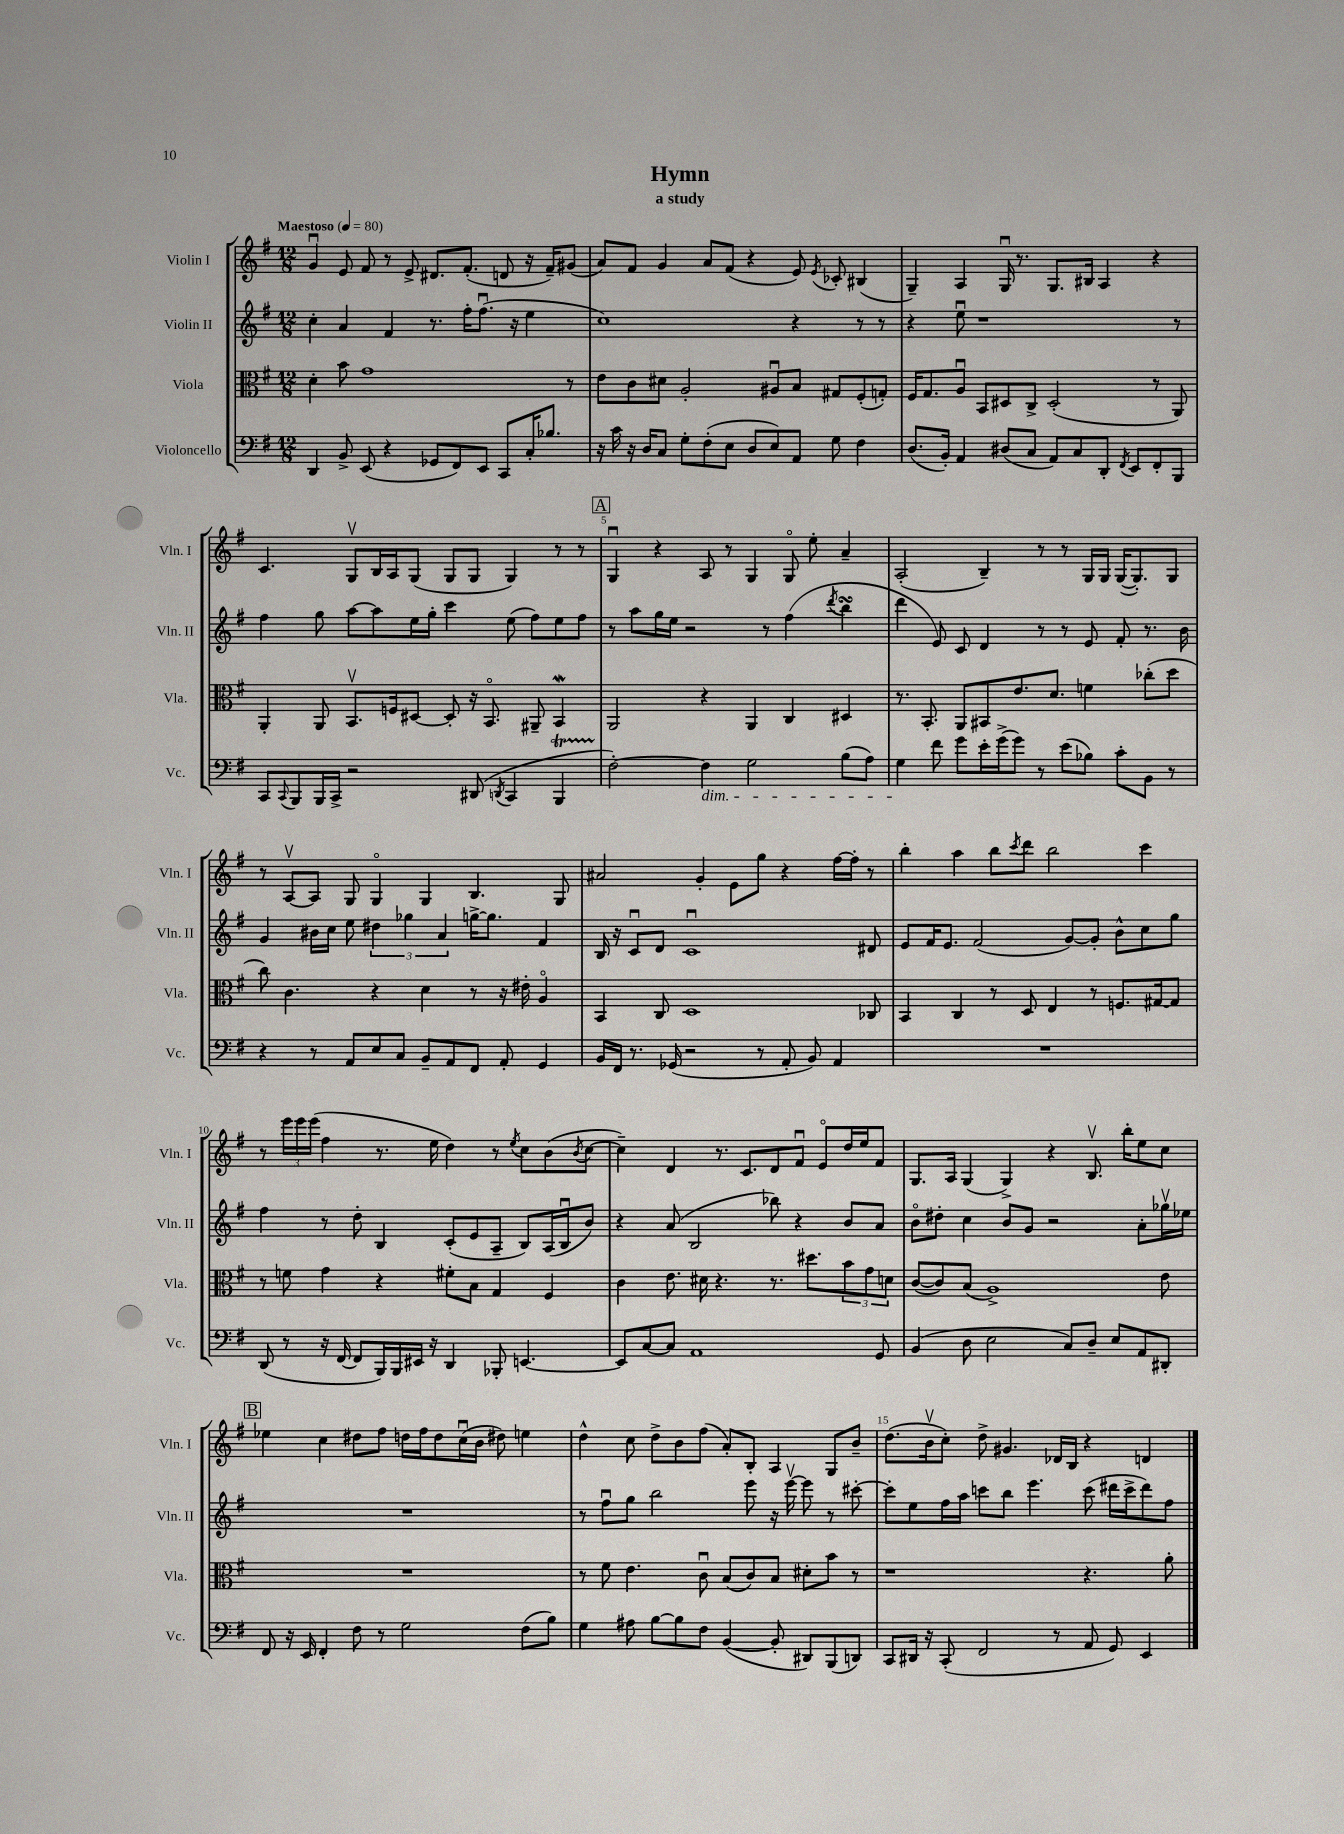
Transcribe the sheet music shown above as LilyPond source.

\header { title = "Hymn" subtitle = "a study" }
<<
\new StaffGroup <<
\new Staff = "s0" \with { instrumentName = "Violin I" shortInstrumentName = "Vln. I" } {
    \clef treble \key g \major \numericTimeSignature \time 12/8 \tempo "Maestoso" 4 = 80
    g'4\downbow e'8 fis'8 r8 e'8-> dis'8. fis'8.-.( d'8 r16 fis'16--) gis'8( |
    a'8) fis'8 g'4 a'8 fis'8( r4 e'8) \acciaccatura { e'8 } ces'8-. bis4( |
    g4--) a4 g16\downbow r8. g8. bis16 a4 r4 |
    c'4. g8\upbow b16 a16 g8( g8 g8 g4) r8 r8 |
    \mark \markup { \box "A" } g4\downbow r4 a8 r8 g4 g8\flageolet e''8-. a'4-- |
    a2-.( b4--) r8 r8 g16 g16 g16~( g8.-.) g8 |
    r8 a8~\upbow a8 g8 g4\flageolet g4 b4. g8 |
    ais'2 g'4-. e'8 g''8 r4 fis''16~ fis''16-. r8 |
    b''4-. a''4 b''8 \acciaccatura { c'''8 } d'''8 b''2 c'''4 |
    r8 \tuplet 3/2 { e'''16 e'''16 e'''16( } fis''4 r8. e''16 d''4) r8 \acciaccatura { e''8 } c''8 b'8( \acciaccatura { b'8 } c''8~ |
    c''4--) d'4 r8. c'8. d'8 fis'8\downbow e'8\flageolet d''16 e''16 fis'8 |
    g8. a16 g4( g4->) r4 b8.\upbow b''16-. e''8 c''8 |
    \mark \markup { \box "B" } ees''4 c''4 dis''8 fis''8 d''16 fis''16 d''8 c''16\downbow( b'16 dis''8) e''4 |
    d''4-^ c''8 d''8-> b'8 fis''8( a'8-.) b8-. a4 g8 b'8-- |
    d''8.( b'16\upbow c''8-.) d''8-> gis'4. des'16 b16 r4 d'4 \bar "|." |
}
\new Staff = "s1" \with { instrumentName = "Violin II" shortInstrumentName = "Vln. II" } {
    \clef treble \key g \major \numericTimeSignature \time 12/8
    c''4-. a'4 fis'4 r8. fis''16-. fis''8.\downbow( r16 e''4 |
    c''1) r4 r8 r8 |
    r4 e''8\downbow r1 r8 |
    fis''4 g''8 a''8~ a''8 e''16 g''16-. c'''4 e''8( fis''8) e''8 fis''8 |
    \mark \markup { \box "A" } r8 a''8 g''16 e''16 r2 r8 fis''4( \acciaccatura { d'''8 } b''4\turn |
    d'''4 e'8) c'8 d'4 r8 r8 e'8 fis'8-. r8. b'16 |
    g'4 bis'16 c''16 e''8 \tuplet 3/2 { dis''4 ges''4 a'4 } g''16~-> g''8. fis'4 |
    b16 r16 c'8\downbow d'8 c'1\downbow dis'8 |
    e'8 fis'16 e'8. fis'2( g'8~) g'8-. b'8-^ c''8 g''8 |
    fis''4 r8 d''8-. b4 c'8-.( e'8 a8-- b8) a16( b16\downbow b'8) |
    r4 a'8( b2 bes''8) r4 b'8 a'8 |
    b'8\flageolet dis''8-. c''4 b'8 g'8 r2 a'8-. ges''16\upbow ees''16 |
    \mark \markup { \box "B" } R1. |
    r8 fis''8\downbow g''8 b''2 e'''8 r16 e'''16~\upbow e'''8 r8 cis'''8~-. |
    cis'''8-. e''8 fis''16 a''16 c'''8 b''8 e'''4. c'''8( dis'''16 c'''16-> dis'''8) fis''8 \bar "|." |
}
\new Staff = "s2" \with { instrumentName = "Viola" shortInstrumentName = "Vla." } {
    \clef alto \key g \major \numericTimeSignature \time 12/8
    d'4-. b'8 g'1 r8 |
    e'8 c'8 dis'8 a2-. ais8\downbow b8 gis8 fis8-.( g8-.) |
    fis16 g8. a8\downbow b,8 dis8 c8-> dis2-.( r8 a,8) |
    a,4-. a,8 b,8.\upbow f16 dis8~ dis8-. r16 b,8.\flageolet ais,8-- b,4\mordent |
    \mark \markup { \box "A" } a,2 r4 a,4 c4 dis4 |
    r8. b,8.-. a,8 bis,8 e'8. d'8. f'4 ces''8-.( d''8 |
    c''8) c'4. r4 d'4 r8 r16 eis'16-. a4\flageolet |
    b,4 c8 d1 ces8 |
    b,4 c4 r8 d8 e4 r8 f8. gis16~ gis8 |
    r8 f'8 g'4 r4 fis'8-. b8 g4 fis4 |
    c'4 e'8. dis'16 r4. r8. dis''8. \tuplet 3/2 { b'8 g'8 d'8 } |
    c'8~( c'8) b8( a1->) e'8 |
    \mark \markup { \box "B" } R1. |
    r8 fis'8 e'4. c'8\downbow b8( c'8) b8 dis'8-. b'8 r8 |
    r1 r4. a'8-. \bar "|." |
}
\new Staff = "s3" \with { instrumentName = "Violoncello" shortInstrumentName = "Vc." } {
    \clef bass \key g \major \numericTimeSignature \time 12/8
    d,4 b,8-> e,8( r4 ges,8 fis,8) e,8 c,8 c16-. bes8. |
    r16 c'16 r16 d16 c8 g8-. fis8-.( e8 d8 e8) a,8 g8 fis4 |
    d8.( b,16-.) a,4 dis8( c8 a,8) c8 d,8-. \acciaccatura { fis,8 } e,8 fis,8-. b,,8 |
    c,8 \appoggiatura { c,8 } b,,8 b,,16 c,16-> r2 dis,8( \acciaccatura { d,8 } c,4 b,,4\startTrillSpan |
    \mark \markup { \box "A" } fis2~-.\stopTrillSpan) fis4\dim g2 b8( a8) |
    g4\! fis'8 g'8 e'16-. g'16->( g'8) r8 e'8( bes8) c'8-. b,8 r8 |
    r4 r8 a,8 e8 c8 b,8-- a,8 fis,8 a,8-. g,4 |
    b,16 fis,16 r8. ges,16( r2 r8 a,8-. b,8) a,4 |
    R1. |
    d,8( r8 r16 fis,16~ fis,8 b,,16) b,,16 eis,16 r16 d,4 bes,,8-. e,4.~ |
    e,8 c8~ c8 a,1 g,8 |
    b,4( d8 e2 c8) d8-- e8 a,8 dis,8-. |
    \mark \markup { \box "B" } fis,8 r16 e,16 fis,4-. fis8 r8 g2 fis8( b8) |
    g4 ais8 b8~ b8 fis8 b,4~( b,8-. dis,8) b,,8( d,8) |
    c,8 dis,16 r16 c,8-.( fis,2 r8 a,8 g,8) e,4 \bar "|." |
}
>>
>>
\layout { \context { \Score \override BarNumber.break-visibility = ##(#f #t #t) barNumberVisibility = #(every-nth-bar-number-visible 5) } }
